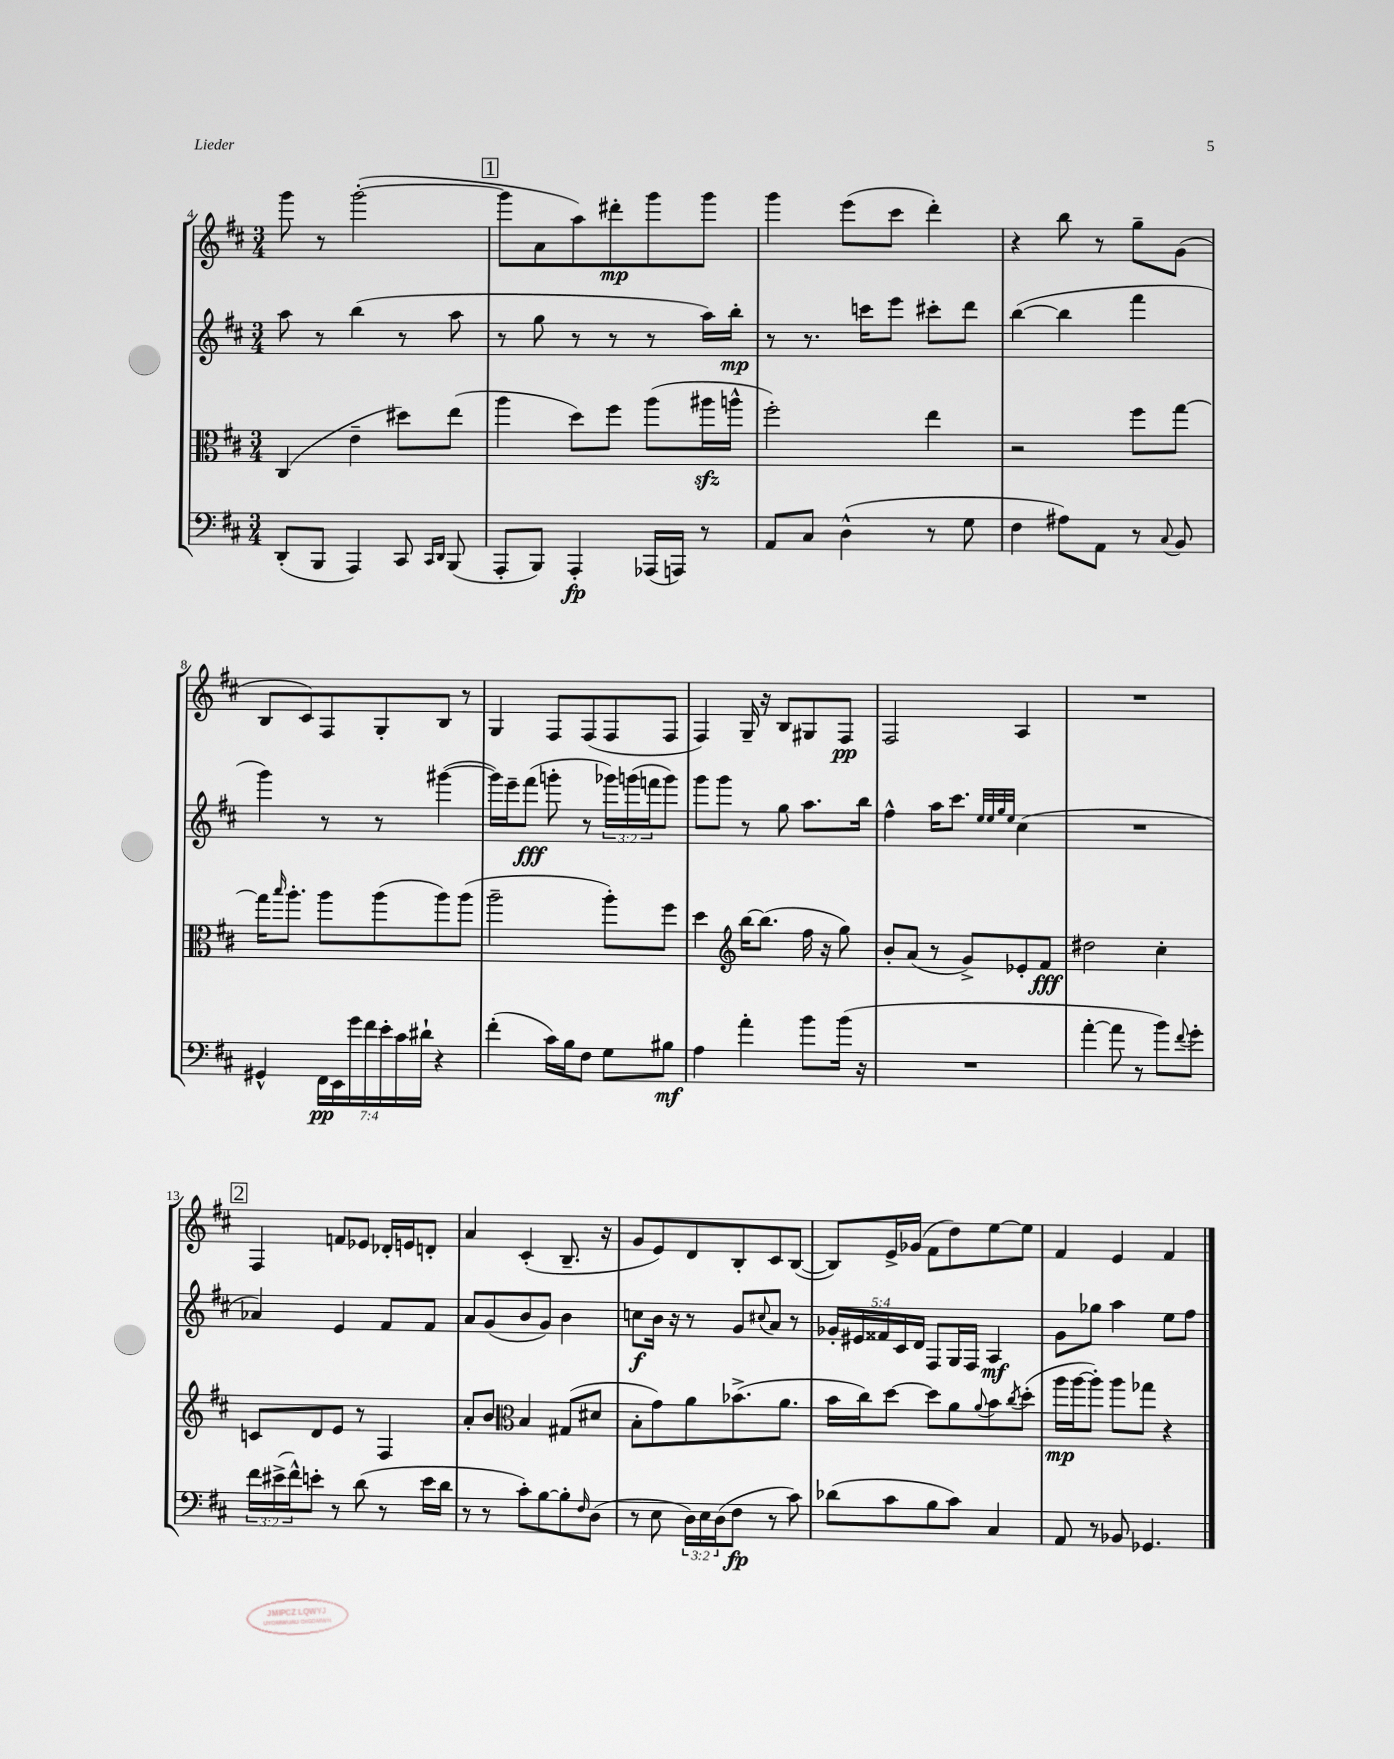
<<
\new StaffGroup <<
\new Staff = "s0" {
    \clef treble \key d \major \numericTimeSignature \time 3/4
    g'''8 r8 g'''2~-.( |
    \mark \markup { \box "1" } g'''8 a'8 a''8) dis'''8-.\mp g'''8 g'''8 |
    g'''4 e'''8( cis'''8 d'''4-.) |
    r4 b''8 r8 g''8-- g'8( |
    b8 cis'8) fis8 g8-. b8 r8 |
    g4 fis8 fis8( fis8 fis8 |
    fis4) g16-- r16 b8 gis8 fis8\pp |
    fis2 a4 |
    R2. |
    \mark \markup { \box "2" } fis4 f'8 ees'8 des'16-. e'16 d'8-. |
    a'4 cis'4-.( b8.-- r16 |
    g'8 e'8) d'8 b8-. cis'8 b8~( |
    b8) e'16-> ges'16( fis'8 d''8) e''8~ e''8 |
    fis'4 e'4 fis'4 \bar "|." |
}
\new Staff = "s1" {
    \clef treble \key d \major \numericTimeSignature \time 3/4 \override Staff.TupletNumber.text = #tuplet-number::calc-fraction-text
    a''8 r8 b''4( r8 a''8 |
    \mark \markup { \box "1" } r8 g''8 r8 r8 r8 a''16) b''16-.\mp |
    r8 r8. c'''16 e'''8 cis'''8-. d'''8 |
    b''4~( b''4 fis'''4 |
    g'''4) r8 r8 gis'''4~( |
    gis'''16) e'''16-- fis'''8\fff( g'''8-. r8 \tuplet 3/2 { ges'''16) g'''16( f'''16 } g'''8) |
    g'''8 g'''8 r8 g''8 a''8. b''16 |
    fis''4-^ a''16 cis'''8. \grace { e''32 e''32 g''32 e''32 } cis''4( |
    R2. |
    \mark \markup { \box "2" } aes'4) e'4 fis'8 fis'8 |
    a'8 g'8( b'8 g'8) b'4 |
    c''8\f b'16 r16 r8 g'8 \appoggiatura { cis''8 } a'8 r8 |
    \tuplet 5/4 { ges'16-. eis'16 fisis'16 cis'16 d'16 } fis8 g16 fis16 a4\mf |
    g'8 ges''8 a''4 e''8 fis''8 \bar "|." |
}
\new Staff = "s2" {
    \clef alto \key d \major \numericTimeSignature \time 3/4
    cis4( e'4-- dis''8) e''8( |
    \mark \markup { \box "1" } a''4 d''8) fis''8 a''8( ais''16\sfz a''16-^ |
    fis''2-.) e''4 |
    r2 fis''8 g''8~ |
    g''16 \grace { b''16 } a''8.-. a''8 a''8( a''8) a''8( |
    a''2-- a''8-.) fis''8 |
    d''4 \clef treble b''16~ b''8.( fis''16 r16 g''8) |
    b'8-. a'8( r8 g'8->) ees'8-. fis'8\fff |
    dis''2 cis''4-. |
    \mark \markup { \box "2" } c'8 d'8 e'8 r8 fis4 |
    a'8-. b'8 \clef alto b4 gis8( dis'8 |
    b8-. g'8) a'8 bes'8.->( a'8. |
    b'16 cis''16) d''8~ d''8 a'8 \appoggiatura { a'8 } b'8 \acciaccatura { cis''8 } d''8-.( |
    a''16\mp a''16~ a''8-.) a''8 ges''8 r4 \bar "|." |
}
\new Staff = "s3" {
    \clef bass \key d \major \numericTimeSignature \time 3/4 \override Staff.TupletNumber.text = #tuplet-number::calc-fraction-text
    d,8-.( b,,8 a,,4) cis,8 \grace { cis,16 d,16 } b,,8( |
    \mark \markup { \box "1" } a,,8-. b,,8) a,,4-.\fp aes,,16( a,,16) r8 |
    a,8 cis8 d4-^( r8 g8 |
    fis4 ais8) a,8 r8 \appoggiatura { cis8 } b,8 |
    gis,4-^ \tuplet 7/4 { fis,16\pp e,16 g'16 fis'16 e'16-. cis'16 dis'16-! } r4 |
    fis'4-.( cis'16) b16 fis8 g8 bis8\mf |
    a4 a'4-. b'8 b'16( r16 |
    R2. |
    a'4~-. a'8 r8 b'8) \appoggiatura { fis'8 } g'8-. |
    \mark \markup { \box "2" } \tuplet 3/2 { fis'16 eis'16->( fis'16-^) } e'8-. r8 d'8( r8 e'16 d'16 |
    r8 r8 cis'8-.) b8~ b8-. \grace { fis16 } d8( |
    r8 e8 \tuplet 3/2 { d16) e16 d16( } fis8\fp r8 cis'8) |
    des'8( cis'8 b8 cis'8) cis4 |
    a,8 r8 bes,8 ges,4. \bar "|." |
}
>>
>>
\layout { \context { \Score currentBarNumber = #4 } }
